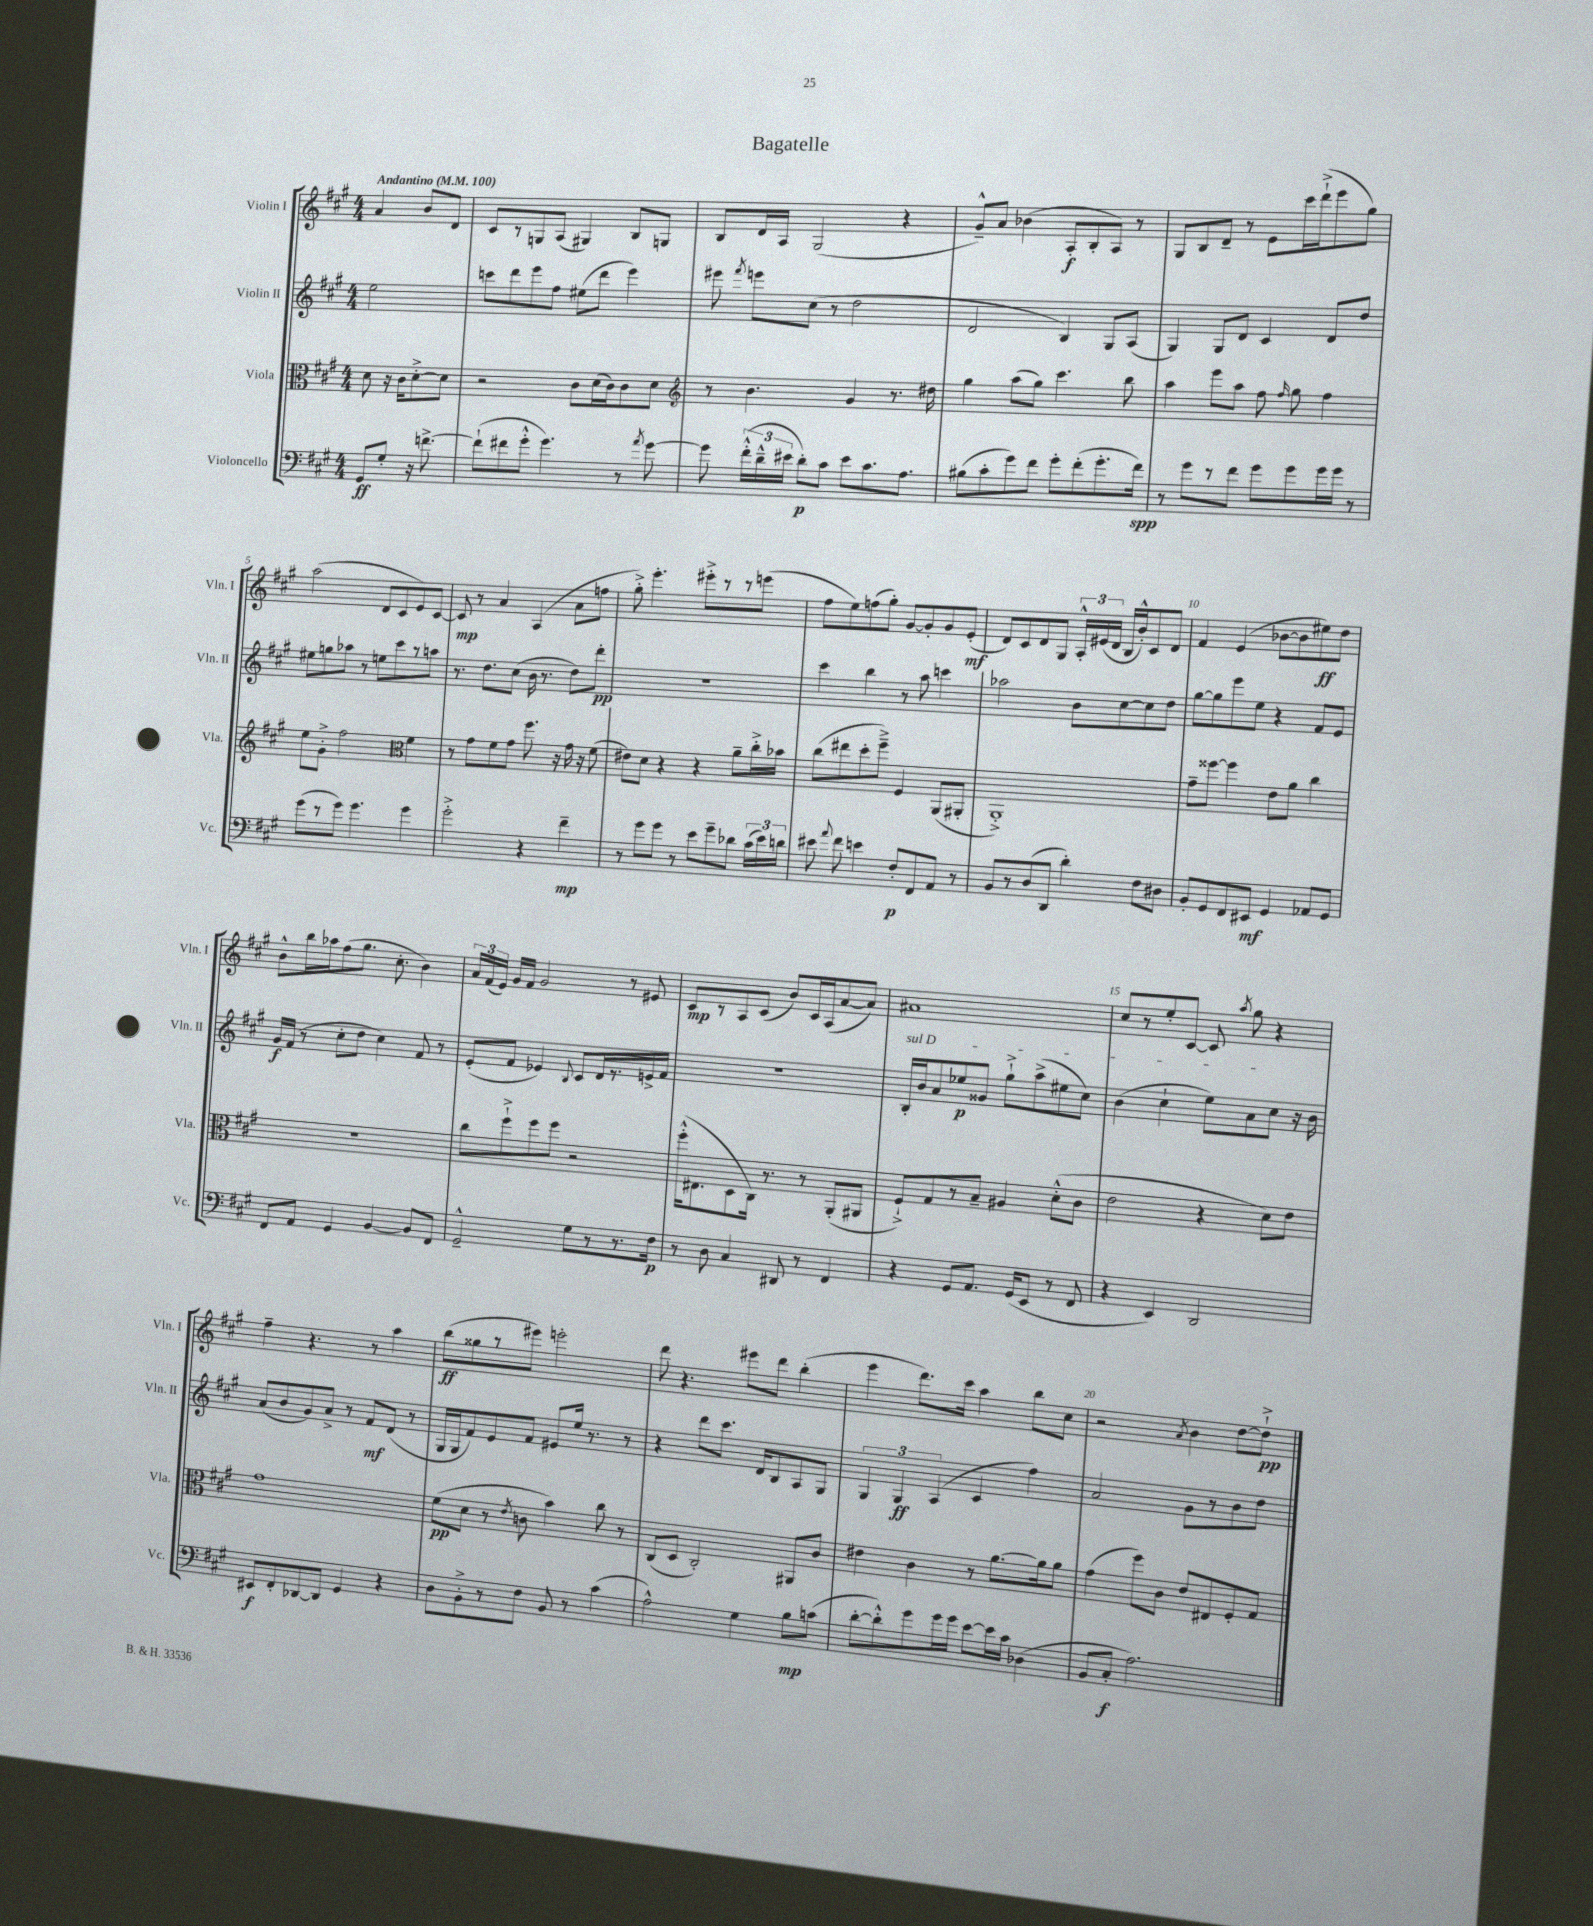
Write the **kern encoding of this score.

**kern	**kern	**kern	**kern
*staff4	*staff3	*staff2	*staff1
*clefF4	*clefC3	*clefG2	*clefG2
*k[f#c#g#]	*k[f#c#g#]	*k[f#c#g#]	*k[f#c#g#]
*M4/4	*M4/4	*M4/4	*M4/4
*MM100	*MM100	*MM100	*MM100
8GG#	8d	2ee	4a
8G#'	16r	.	.
.	16c#	.	.
16r	[8d'^	.	8b
[8.f^	.	.	.
.	8d]	.	8d
=	=	=	=
(8f`]	2r	8ccc	8c#
8f#	.	8ddd	8r
8g#'^^	.	8eee	8G
4.g#)	.	8ff#	(8A
.	8c#	(8ee#	4G#)
.	(16d	8ddd	.
.	16c#)	.	.
8r	8c#	4eee)	8B
8qa	.	.	.
[8g#	8d	.	8G
=	=	=	=
*	*clefG2	*	*
8g#]	8r	8eee#	8B
.	.	8qfff#	.
(24f#'^^	4.b	8eee	16d
24d~^^	.	.	.
.	.	.	16A
24e#	.	.	.
8d')	.	(8cc#	(2G#
8c#	.	8r	.
8e#	4g#	2dd	.
8.c#	.	.	.
.	8.r	.	4r
8.A	.	.	.
.	16dd#	.	.
=	=	=	=
(8B#	4gg#	2d	8g#~^^)
8c#'	.	.	8a
8g#)	(8aa	.	(4b-
8f#	8gg#)	.	.
8g#'	4.ccc#	4B)	8A'
(8f#'	.	.	8B'
8.g#'	.	8G#	8A)
.	8bb	(8A	8r
16f#)	.	.	.
=	=	=	=
8r	4aa	4G#)	8G#
8g#	.	.	8B
8r	8eee	8G#	8d~
8f#	8aa	8d	8r
8g#	8ff#	4c#	8e
.	16qqff#	.	.
8g#	8gg#	.	16ccc#
.	.	.	(16ddd`^
16g#	4ff#	8d	8eee
16g#	.	.	.
8r	.	8dd	8gg#)
=	=	=	=
(8g#	8ee	8ee#	(2aa
8r	8g#'^	8gg	.
8g#)	2ff#	8aa-	.
4.g#	.	8r	.
.	.	8ee	8d
.	.	8ccc#	8c#
*	*clefC3	*	*
4g#	4f#	8r	8e)
.	.	8aa	[8c#
=	=	=	=
2g#'^	8r	8.r	8c#]
.	8g#	.	8r
.	.	8.dd	.
.	8f#	.	4a
.	8g#	(8cc#	.
4r	8.ff#	16b	(4A
.	.	8.r	.
.	16r	.	.
4f#~	16g#	8dd)	8a
.	16r	.	.
.	(8f#	8ddd'	8ff
=	=	=	=
8r	8e#)	1r	8gg#'^)
8g#	8d	.	4.eee'
8g#	4r	.	.
8r	.	.	.
8e	4r	.	8eee#'^
8g#~	.	.	8r
8d-	8a~	.	8r
(24c#	16cc#'^	.	(8eee
24e)	.	.	.
.	16b-	.	.
24d	.	.	.
=	=	=	=
8e#	(8cc#	4ccc#	8ff#
8qqa	.	.	.
8f#	8ee#	.	8ee)
4e	8dd'	4bb	(8ff
.	8ff#~^)	.	8gg#')
8F#'	4F#	8r	[8g#
8FF#	.	8aa	8g#']
8AA	(8AA	4ccc	8g#
8r	8AA#'	.	(8e'
=	=	=	=
8BB	1AA'^)	2aa-	8d)
8r	.	.	8c#
(8D	.	.	8d
8DD	.	.	8G#
4d')	.	8b	24A'^^
.	.	.	(24e#
.	.	.	24d
.	.	[8cc#	16B
.	.	.	16b'^^)
8F#	.	8cc#]	8c#
8D#	.	8dd	8d
=	=	=	=
8BB'	8g#~	[8gg#	4f#
8GG#	[8ff##	8gg#]	.
8FF#	4ff##]	8eee	(4e
8EE#	.	8ee	.
4GG#	8e	4r	[8b-
.	8a	.	8b-]
8AA-	4cc#	8f#	8ee#)
8GG#	.	8e	8dd
=	=	=	=
8FF#	1r	16g#	8b^^
.	.	(16f#	.
8AA	.	8r	16bb
.	.	.	16aa-
4GG#	.	8cc#'	(8ff#
.	.	8dd	8.gg#
[4BB	.	4cc#)	.
.	.	.	8.cc#'
8BB]	.	8f#	4b)
8FF#	.	8r	.
=	=	=	=
2GG#~^^	8cc#	(8e'	24a
.	.	.	(24f#
.	.	.	24e)
.	8ff#`^	8f#	16g#
.	.	.	16f#
.	8ff#	4e-)	2g#
.	8ff#	.	.
.	.	8qqB	.
8G#	2r	8c#	.
8r	.	16d	.
.	.	8.r	.
8.r	.	.	8r
.	.	16e^	8e#
16F#	.	16f#	.
=	=	=	=
8r	(16ff#'^^	1r	8c#
.	8.E#	.	.
8D	.	.	8r
4C#	8D	.	8A
.	16C#)	.	(8c#
.	8.r	.	.
8DD#	.	.	8b)
8r	8r	.	16c#
.	.	.	(16A
4FF#	(8AA'	.	[8a
.	8AA#	.	8a])
=	=	=	=
4r	8F#`^)	16B'	1a#
.	.	16b	.
.	8G#	8a	.
8GG#	8r	8ee-	.
8.AA	8B~	8g##	.
.	4A#	8gg#`^	.
(16GG#	.	.	.
8EE	.	(8aa^	.
8r	(8d'^^	8ee#	.
8FF#	8c#	8cc#)	.
=	=	=	=
4r	2e	(4b	8cc#
.	.	.	8r
4EE)	.	4cc#`	8ee'
.	.	.	[8c#
2DD	4r	8ee)	8c#]
.	.	.	8qaa
.	.	8a	8gg#
.	8d)	8cc#	4r
.	8e	16r	.
.	.	16b	.
=	=	=	=
8EE#	1g#	(8a	4ff#~
8FF#'	.	8b	.
[8DD-	.	8g#)	4.r
8DD-]	.	8a^	.
4GG#	.	8r	.
.	.	8f#	8r
4r	.	(8d	4aa
.	.	8r	.
=	=	=	=
8D	(8f#	16G#	(8bb
.	.	16G#	.
8BB'^	8d	8f#)	8gg##
8r	8r	8e	8r
.	8qe	.	.
8F#	8c	8f#	8eee#)
8BB	4b)	8e#	2eee'
8r	.	16ee	.
.	.	8.r	.
(4c#	8cc#	.	.
.	8r	8r	.
=	=	=	=
2A^^)	(8C#	4r	8ddd
.	8D	.	4.r
.	2C#')	8ddd	.
.	.	8.ccc#	.
4G#	.	.	8eee#
.	.	16d	.
.	.	8B	8ddd
8B	8AA#	8A	(4bb'
(8c	8c#	8G#	.
=	=	=	=
[8d'	4e#	6G#	4eee
8d'^^])	.	.	.
.	.	6G#	.
8g#	4c#	.	8.ddd)
.	.	(6A	.
16g#	.	.	.
16g#	.	.	16ccc#
[8e	8r	4c#	4aa
16e]	[8.a	.	.
16c#	.	.	.
(4D-	.	4ff#)	8bb
.	16a]	.	.
.	8a	.	8cc#
=	=	=	=
8BB	(4g#	2a	2r
8C#'	.	.	.
2.A)	8ff#)	.	.
.	8c#	.	.
.	.	.	8qa
.	8e	8g#	4b
.	8E#	8r	.
.	8F#'	8b	[8dd
.	8G#	8dd	8dd`^]
==	==	==	==
*-	*-	*-	*-
